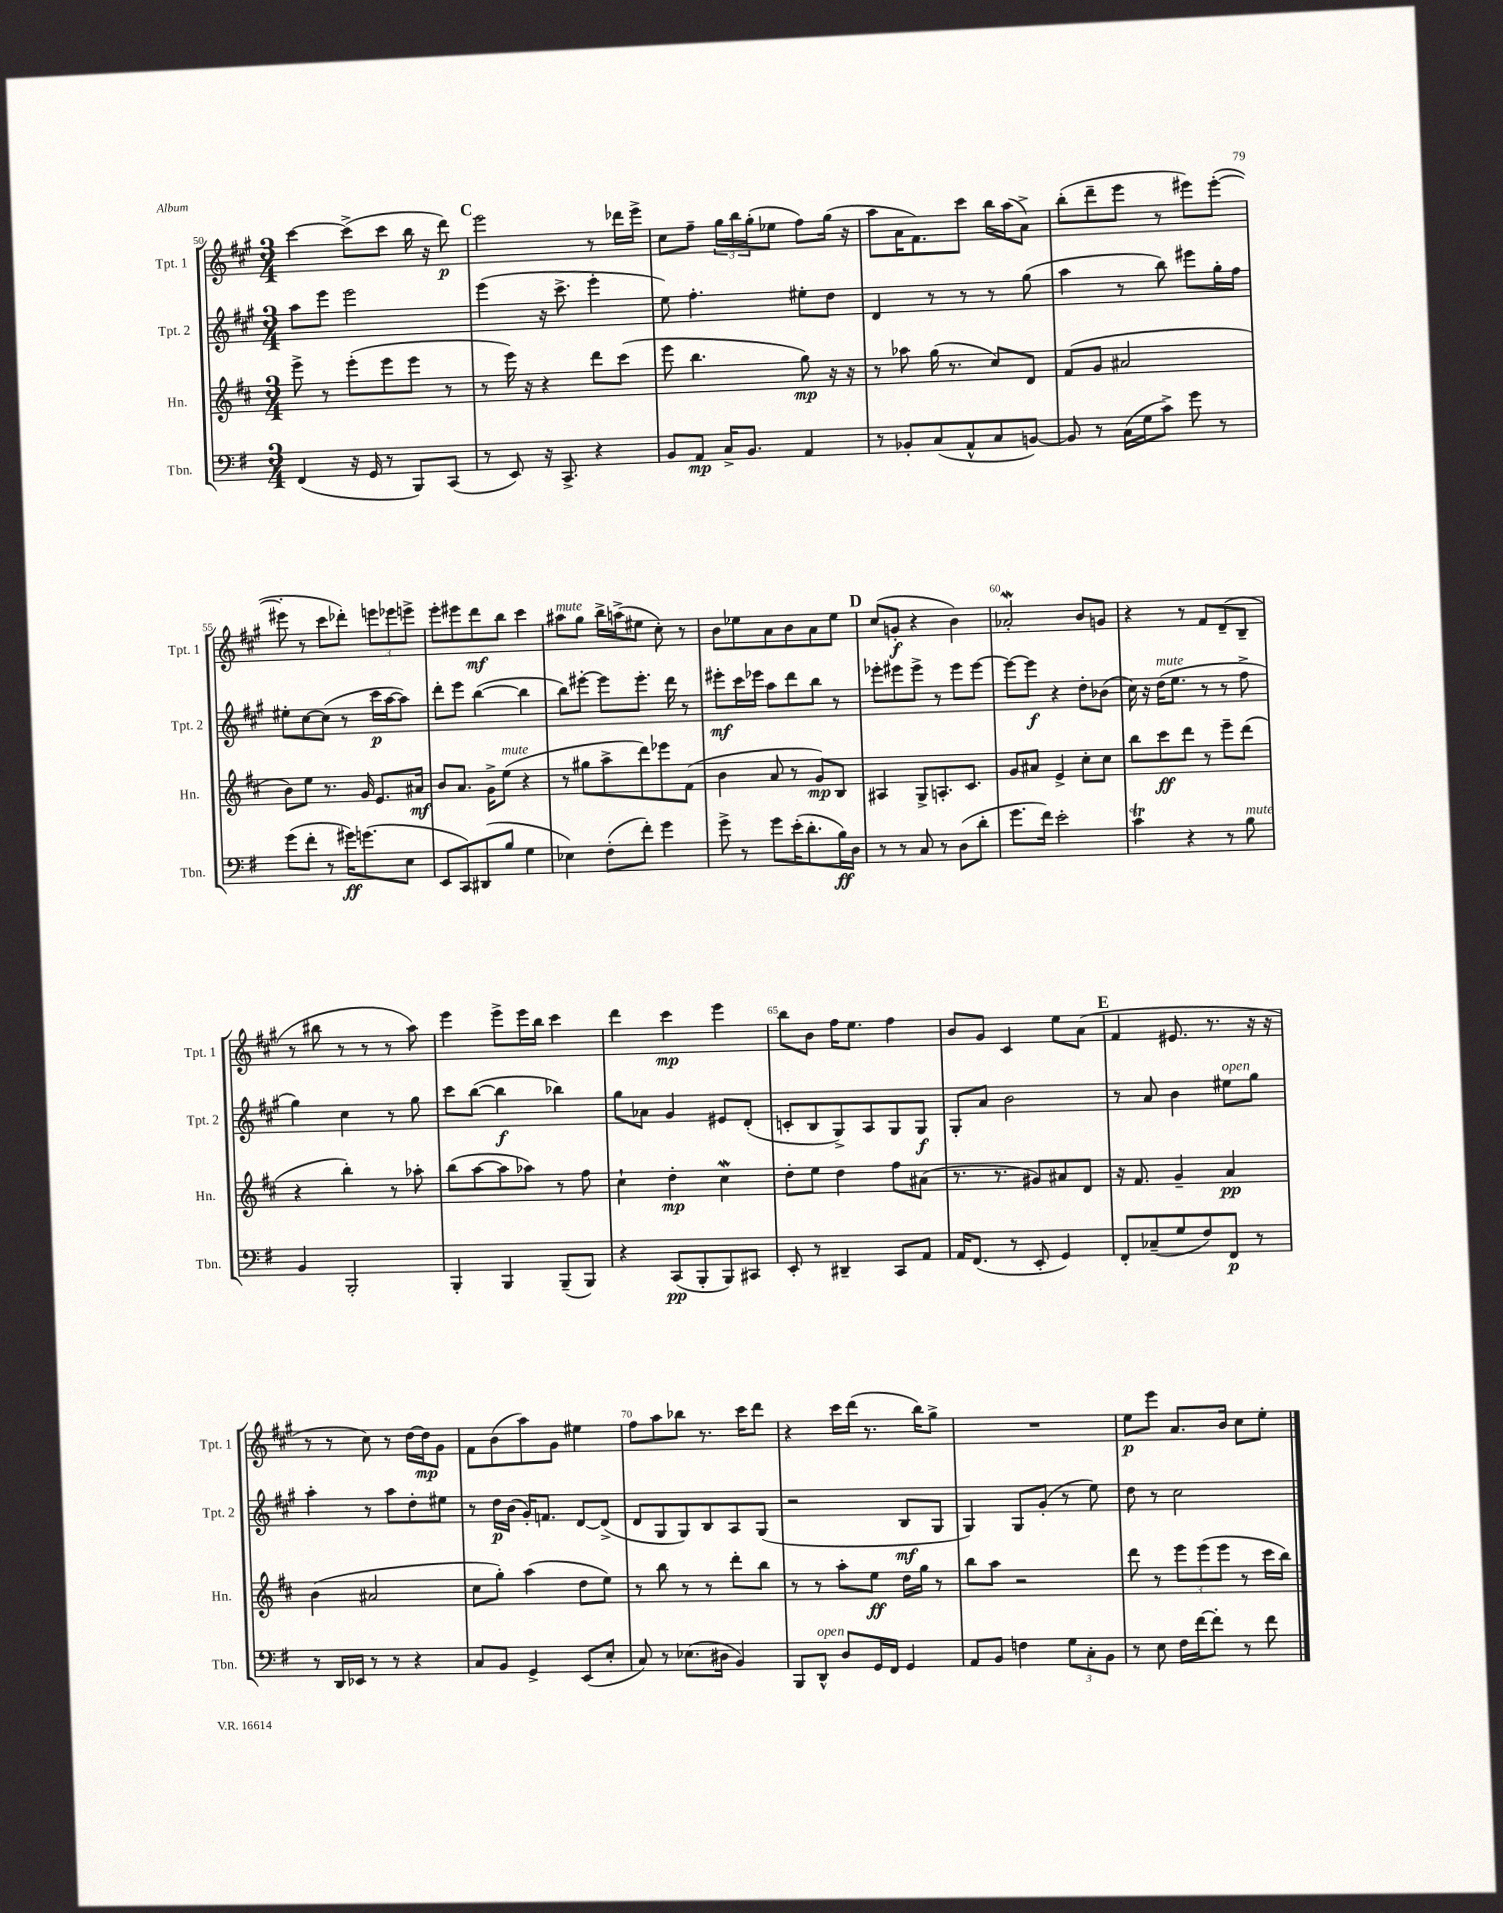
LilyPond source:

<<
\new StaffGroup <<
\new Staff = "s0" \with { instrumentName = "Tpt. 1" shortInstrumentName = "Tpt. 1" } {
    \clef treble \key a \major \numericTimeSignature \time 3/4
    cis'''4~ cis'''8->( cis'''8 b''16 r16 d'''8\p) |
    \mark \markup { \bold "C" } e'''2 r8 des'''16 e'''16-> |
    cis''8 fis''8-- \tuplet 3/2 { gis''16 b''16 gis''16-.( } ees''8 fis''8) gis''16( r16 |
    a''8 a'16 fis'8.) cis'''8 b''16 a''16( a'8->) |
    b''8-.( d'''8-- e'''8 r8 eis'''8) eis'''8~-.( |
    eis'''8-. r8 cis'''8 des'''8-.) \tuplet 3/2 { e'''8 ees'''8 e'''8-> } |
    e'''8-. eis'''8 d'''8\mf b''8 cis'''4 |
    ais''8^\markup { \italic "mute" } gis''8 b''16-> a''16->( eis''8 cis''8-.) r8 |
    b'8 ees''8 a'8 b'8 a'8 ees''8 |
    \mark \markup { \bold "D" } cis''8( g'8-.\f r4 b'4) |
    aes'2-.\mordent b'8 g'8 |
    r4 r8 fis'8 d'8--( b8-- |
    r8 bis''8 r8 r8 r8 a''8) |
    e'''4 e'''8-> e'''16 b''16 cis'''4 |
    d'''4 cis'''4\mp e'''4 |
    b''8 b'8 fis''16 e''8. fis''4 |
    b'8 gis'8 cis'4 e''8 a'8( |
    \mark \markup { \bold "E" } fis'4 eis'8. r8. r16 r16 |
    r8 r8 cis''8) r8 d''16~ d''16\mp gis'8 |
    fis'8 b'8( a''8) gis'8 eis''4 |
    fis''8 a''8 bes''8 r8. cis'''16 d'''8 |
    r4 cis'''16 d'''16( r8. b''16) gis''8-> |
    R2. |
    e''8\p e'''8 a'8. b'16 cis''8 e''8-. \bar "|." |
}
\new Staff = "s1" \with { instrumentName = "Tpt. 2" shortInstrumentName = "Tpt. 2" } {
    \clef treble \key a \major \numericTimeSignature \time 3/4
    a''8 e'''8 e'''2 |
    \mark \markup { \bold "C" } e'''4( r16 cis'''8.-> e'''4-. |
    e''8) fis''4.-. eis''8-. d''8 |
    d'4 r8 r8 r8 gis''8( |
    a''4 r8 b''8) eis'''8 gis''16-. fis''16 |
    eis''8-. cis''8~ cis''8( r8 cis'''16\p a''16~ a''8) |
    d'''8-. e'''8 b''4~( b''4 |
    b''8) eis'''8~-. eis'''8 eis'''8.-. d'''16 r8 |
    eis'''8-.\mf cis'''16 ees'''16 a''8 d'''8 b''8 r8 |
    \mark \markup { \bold "D" } ees'''8-. eis'''8 eis'''8-> r8 eis'''8 eis'''8~ |
    eis'''8~ eis'''8\f r4 d''8-. bes'8( |
    cis''16) r16 d''16^\markup { \italic "mute" }( e''8. r8 r8 fis''8-> |
    gis''4) cis''4 r8 gis''8 |
    cis'''8 b''8~( b''4\f bes''4) |
    gis''8 aes'8 gis'4 eis'8 d'8-.( |
    c'8-. b8 gis8->) a8 gis8 gis8\f |
    gis8-. a'8 b'2 |
    \mark \markup { \bold "E" } r8 a'8 b'4 eis''8^\markup { \italic "open" } gis''8 |
    a''4-. r8 a''8 d''8-. eis''8 |
    r8 d''16\p b'16( gis'16-.) f'8. d'8~ d'8->( |
    d'8 gis8 gis8) b8 a8 gis8( |
    r2 b8\mf gis8 |
    gis4) gis8 gis'8-.( r8 e''8) |
    d''8 r8 cis''2 \bar "|." |
}
\new Staff = "s2" \with { instrumentName = "Hn." shortInstrumentName = "Hn." } {
    \clef treble \key d \major \numericTimeSignature \time 3/4
    e'''8-> r8 e'''8-.( e'''8 e'''8 r8 |
    \mark \markup { \bold "C" } r8 e'''16) r16 r4 d'''8 cis'''8( |
    e'''8 b''4. g''8\mp) r16 r16 |
    r8 aes''8 g''16( r8. cis''8) d'8 |
    fis'8( g'8 ais'2 |
    b'8) e''8 r8. g'16 e'8. ais'16\mf |
    b'8 a'8. g'16-> e''8^\markup { \italic "mute" }( r4 |
    r8 gis''8 a''8-> d'''8) ees'''8 fis'8( |
    b'4 a'8 r8 g'8\mp) b8 |
    \mark \markup { \bold "D" } ais4 g8-> a8.-. cis'8. |
    g'8 ais'8 e'4-> cis''8-. cis''8 |
    b''8 cis'''8\ff d'''8 r8 e'''8-- d'''8( |
    r4 b''4-.) r8 aes''8-. |
    b''8( a''8~ a''8 aes''8) r8 fis''8 |
    cis''4-! d''4-.\mp cis''4\mordent |
    d''8-. e''8 d''4 fis''8 ais'8( |
    r8. r8. gis'8) ais'8 d'8 |
    \mark \markup { \bold "E" } r16 fis'8. g'4-- a'4\pp |
    b'4( ais'2 |
    cis''8 g''8-.) a''4( d''8 e''8) |
    r8 b''8 r8 r8 d'''8-. b''8 |
    r8 r8 a''8-. e''8\ff d''16 g''16 r8 |
    b''8 a''8 r2 |
    d'''8 r8 \tuplet 3/2 { e'''8 e'''8( e'''8 } r8 cis'''16 b''16) \bar "|." |
}
\new Staff = "s3" \with { instrumentName = "Tbn." shortInstrumentName = "Tbn." } {
    \clef bass \key g \major \numericTimeSignature \time 3/4
    fis,4( r16 g,16 r8 b,,8) c,8( |
    \mark \markup { \bold "C" } r8 e,8) r16 c,8.-> r4 |
    b,8 a,8\mp c16-> b,8. a,4 |
    r8 bes,8-. c8( a,8-^ c8 b,8~) |
    b,8 r8 c16( g16 c'8->) g'8 r8 |
    g'8( fis'8-. r8 gis'16\ff) g'8.( e8 |
    e,8 c,8) dis,8( b8 g4 |
    ees4) fis8-.( fis'8-.) g'4 |
    g'8-> r8 g'8 e'16-.( d'8.-. b16\ff) d16 |
    \mark \markup { \bold "D" } r8 r8 c8 r8 d8( d'8-. |
    g'8. fis'16) e'2-. |
    c'4\trill r4 r8 b8^\markup { \italic "mute" } |
    b,4 b,,2-. |
    b,,4-. b,,4 b,,8--( b,,8) |
    r4 c,8\pp( b,,8-. b,,8) cis,8 |
    e,8-. r8 dis,4-- c,8 a,8 |
    a,16 fis,8.( r8 e,8-. g,4) |
    \mark \markup { \bold "E" } fis,8-. ces8--( g8 fis8) fis,8\p r8 |
    r8 d,16 ees,16 r8 r8 r4 |
    c8 b,8 g,4-> e,8( e8-. |
    c8) r8 ees8.( dis16 b,4) |
    b,,8 d,8-^^\markup { \italic "open" } d8 g,16 fis,16 g,4 |
    a,8 b,8 f4 \tuplet 3/2 { g8 c8-. b,8 } |
    r8 e8 fis16 fis'16~ fis'8-. r8 fis'8 \bar "|." |
}
>>
>>
\layout { \context { \Score currentBarNumber = #50 \override BarNumber.break-visibility = ##(#f #t #t) barNumberVisibility = #(every-nth-bar-number-visible 5) } }
